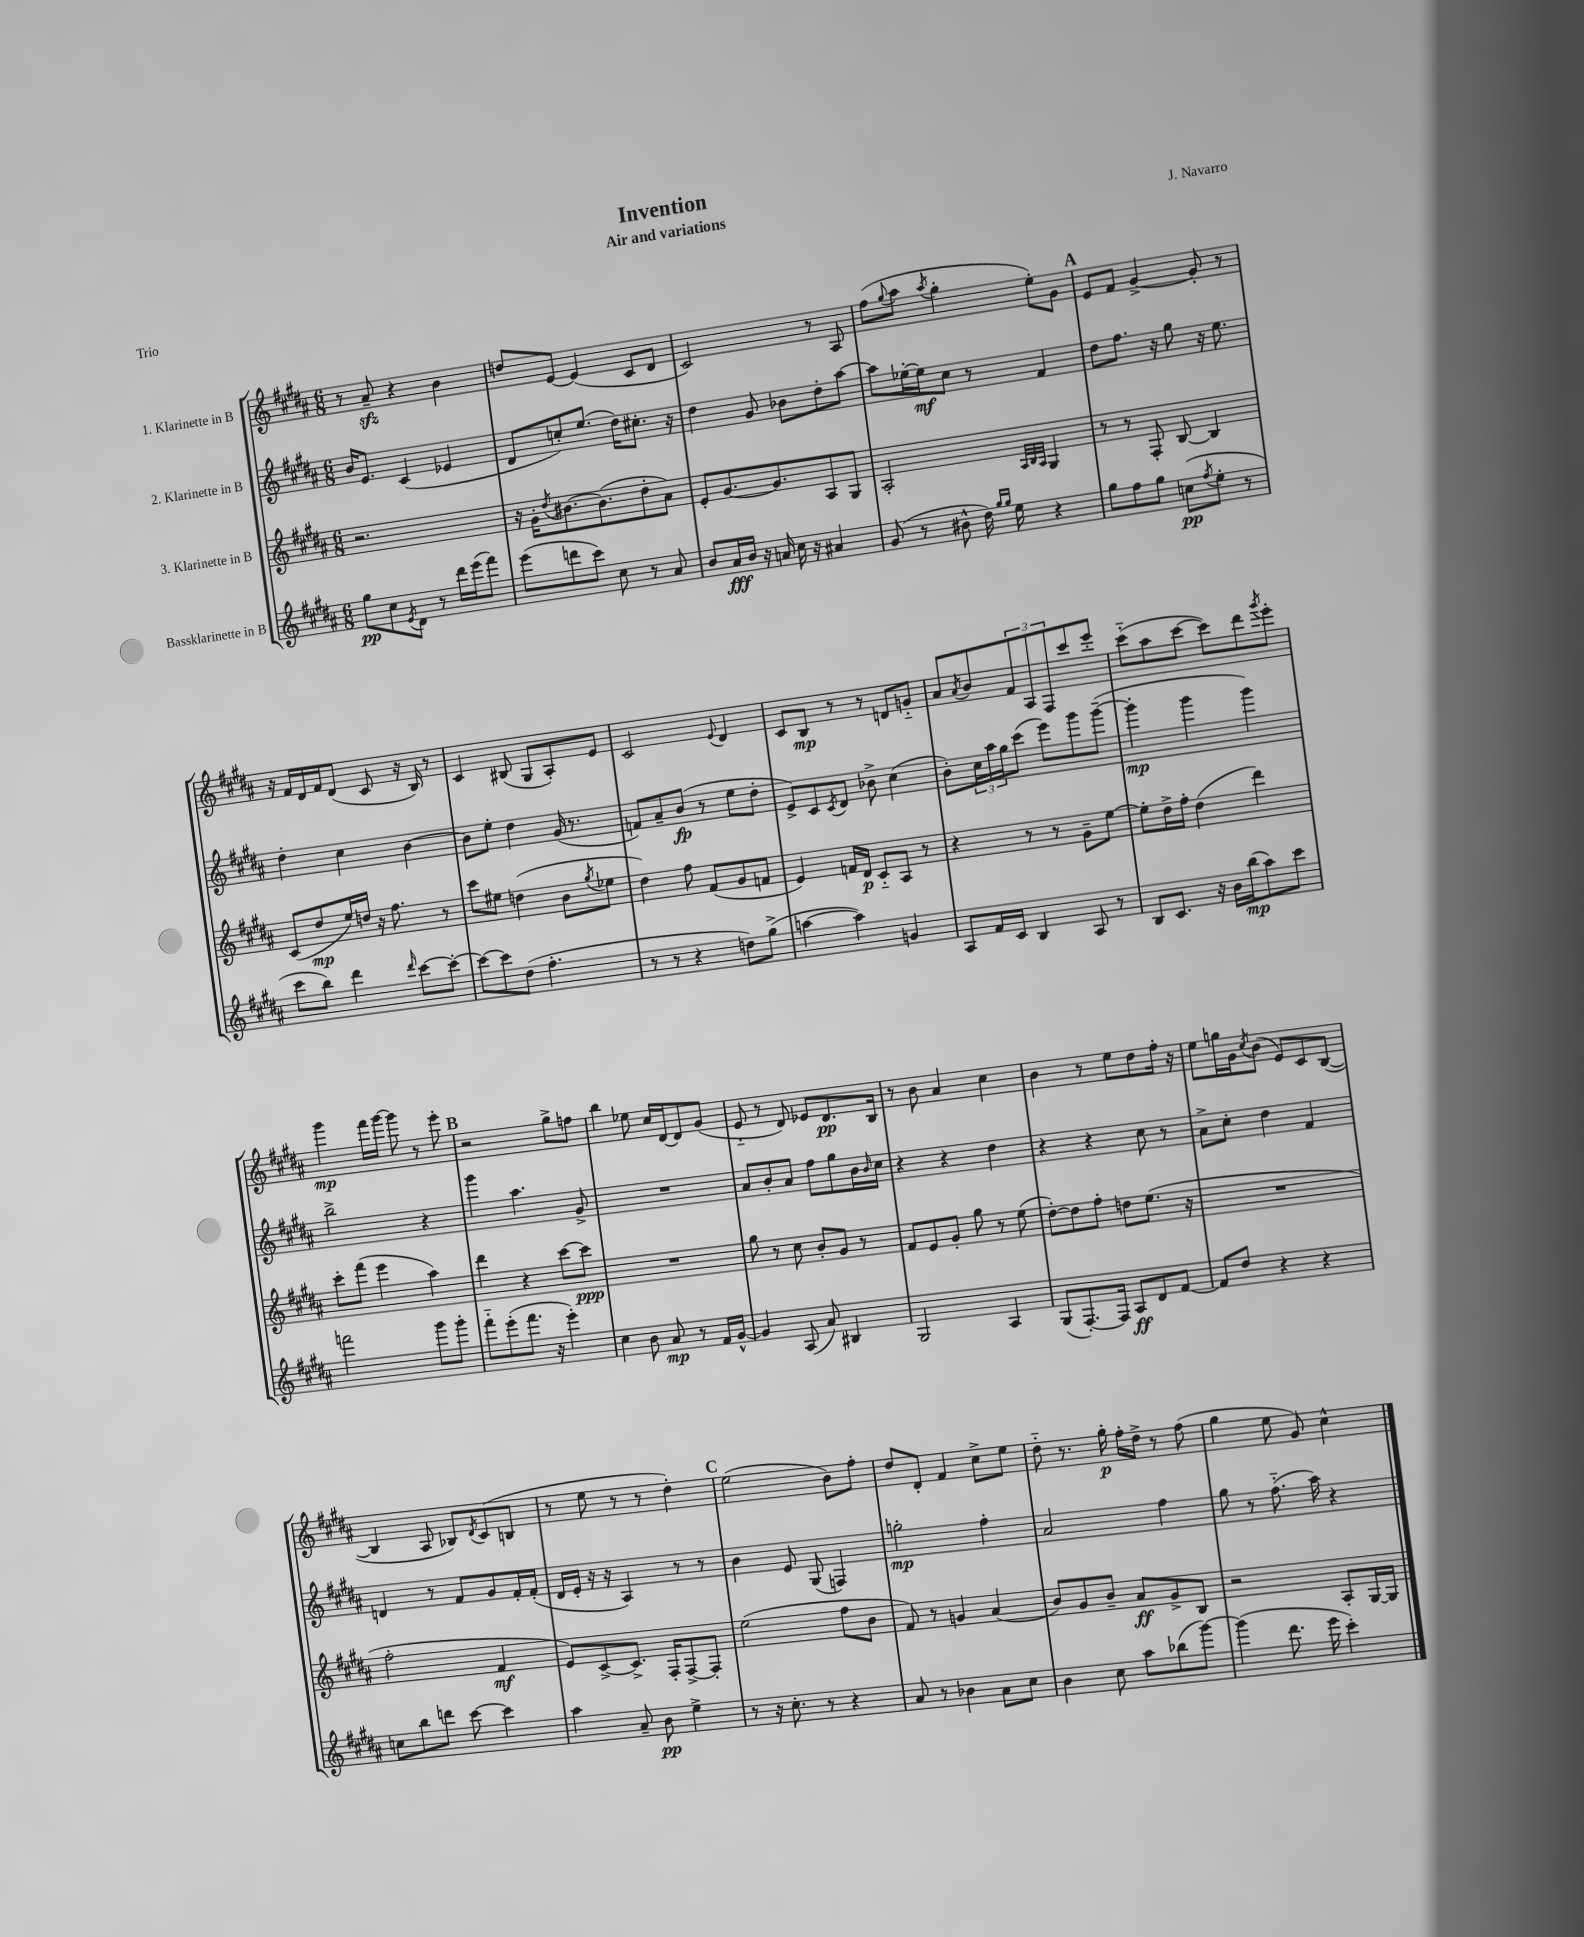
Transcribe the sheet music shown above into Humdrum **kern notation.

**kern	**kern	**kern	**kern
*staff4	*staff3	*staff2	*staff1
*clefG2	*clefG2	*clefG2	*clefG2
*k[f#c#g#d#a#]	*k[f#c#g#d#a#]	*k[f#c#g#d#a#]	*k[f#c#g#d#a#]
*M6/8	*M6/8	*M6/8	*M6/8
8gg#	2.r	16b	8r
.	.	8.e	.
8cc#	.	.	8a#~
8qe	.	.	.
8d#	.	(4c#	4r
8r	.	.	.
16ddd#	.	4e-	4b
(16eee	.	.	.
8fff#)	.	.	.
=	=	=	=
(8eee	16r	8d#	8dd
.	16g#'	.	.
.	8qdd#	.	.
8ddd	[8.b#	8cc')	[8e
8ccc#)	.	(8.ee	(4e]
.	(8.b#]	.	.
8cc#	.	.	.
.	.	16dd#)	.
8r	8dd#'	8.cc#'	8c#
8a#	8a#)	.	8d#
.	.	16r	.
=	=	=	=
8b	8e'	4dd#	2c#)
16a#	[8.g#	.	.
16b	.	.	.
16r	.	8g#	.
16a	8.g#]	.	.
16cc#	.	8b-	.
16r	.	.	.
4a#	8A#	8dd#'	8r
.	8G#	[8aa#	8A#
=	=	=	=
(8g#	2A#'	8aa#]	(8ff#
.	.	.	8qqgg#
8r	.	[16ee-'	8aa#
.	.	16ee-]	.
.	.	.	8qaa#
8b#^^	.	8cc#	4gg#'
16dd#)	.	8r	.
16qqgg#	.	.	.
16qqgg#	.	.	.
16ee	.	.	.
.	32qqA#	.	.
.	32qqB	.	.
.	32qqA#	.	.
4r	4G#	4f#	8ee')
.	.	.	8g#
=	=	=	=
8gg#	8r	8dd#	8e
8ff#	8r	8.ff#	8f#
8gg#	8F#'	.	[4g#^
.	.	16r	.
(8cc	[8B	8gg#	.
8qff#	.	.	.
8ee'	4B]	16r	8g#']
.	.	8.ee	.
8r	.	.	8r
=	=	=	=
8ccc#	(8c#	4dd#'	16r
.	.	.	16f#
8bb)	8dd#	.	16d#
.	.	.	16f#
4ddd#	16ee)	4cc#	(8d#
.	16dd	.	.
.	16r	.	8c#
.	8.ff#	.	.
16qqddd#	.	.	.
[8ccc#	.	[4b	16r
.	.	.	16B)
8ccc#'_	8r	.	8r
=	=	=	=
8ccc#_	8ccc#	8b]	4c#
8ccc#]	8ee#	8ee'	.
(8dd#	(4dd	4dd#	(8B#
4.ff#'	.	.	8G#
.	8b	(16g#	8A#')
.	.	8.r	.
.	8qgg#	.	.
.	8ee-	.	8e
=	=	=	=
8r	4dd#)	8f)	2c#
8r	.	8a#~	.
4r	8ff#	(8b	.
.	(8f#	8r	.
.	.	.	8qqe
8dd)	8g#	8ee	4d#
(8gg#^	8f	8dd#'	.
=	=	=	=
[4aa	4e)	8e^)	8c#
.	.	8c#	8B
.	.	8qc#	.
4aa])	16f	8d#	8r
.	16d#	.	.
.	8c#'~	8b-^	8r
4g	8A#	(4cc#	8d
.	8r	.	8g'~
=	=	=	=
8A#	4r	8b')	8a#
.	.	.	8qa#
16f#	.	24cc#	8b
.	.	24aa#	.
16c#	.	.	.
.	.	24gg#	.
4B	8r	(8ccc#	12f#
.	.	.	12A#
.	8r	8eee)	.
.	.	.	12F#
8A#	8g#~	8ggg#	8ccc#
8r	[8ee	([8ggg#~	8eee'
=	=	=	=
8B	8ee']	4ggg#']	(8ccc#'~
8.c#	16dd#^	.	8aa#
.	16ff#'	.	.
.	(4dd#	4ggg#	[8ccc#
16r	.	.	.
16b	.	.	8ccc#])
(16bb	.	.	.
8aa#)	4ddd#)	4ggg#)	8ddd#
.	.	.	8qggg#
8ccc#	.	.	8eee'
=	=	=	=
2fff	8ccc#'	2bb^	4ggg#
.	(8fff#	.	.
.	4eee	.	16fff#
.	.	.	[16ggg#
.	.	.	8ggg#]
8ggg#	4aa#)	4r	8r
8ggg#'	.	.	8eee'
=	=	=	=
8fff#'~	4ddd#	4ggg#	2r
(8eee'	.	.	.
8.fff#	4r	4.aa#	.
16r	.	.	.
4eee')	[8ccc#	.	8gg#^
.	8ccc#]	8g#^	8ff
=	=	=	=
4cc#	2.r	2.r	4bb
8b	.	.	8ee-
8a#	.	.	16cc#
.	.	.	[16d#
8r	.	.	8d#]
16f#	.	.	(8g#
[16g#^^	.	.	.
=	=	=	=
4g#]	8gg#	8a#	8e'~
.	8r	8b'	8r
(8A#	8cc#	8a#	8d#)
8a#)	8b'	8ff#	8e-
4B#	8g#	8gg#	8.d#
.	8r	16b	.
.	.	16qqb	.
.	.	16cc#	16B
=	=	=	=
2G#	8f#	4r	8r
.	8e	.	8b
.	8g#'	4r	4a#
.	8gg#	.	.
4A#	8r	4dd#	4cc#
.	(8ee	.	.
=	=	=	=
(8G#	[8dd#')	4r	4b
[8.F#')	8dd#]	.	.
.	8ff#'	4r	8r
16F#]	.	.	.
8A#	8dd	.	8ee
8d#	(8.ee	8cc#	8dd#
[8f#	.	8r	16ff#'
.	16r	.	16r
=	=	=	=
8f#]	2.r	8a#^	8ee
8dd#	.	8cc#'	16gg
.	.	.	16g#
.	.	.	8qcc#
4r	.	4dd#	(8b
.	.	.	8e)
4r	.	4f#	8c#
.	.	.	([8B
=	=	=	=
8cc	2ff#'	4d	4B]
8bb	.	.	.
8ddd	.	8r	8A#
[8ccc#	.	8f#	8B-)
.	.	.	8qd#
4ccc#]	4f#	8g#	(8c#
.	.	16f#'	8B
.	.	(16f#'	.
=	=	=	=
4aa#	8e)	16d#	8r
.	.	16e'	.
.	[8c#^	16r	8ee
.	.	16r	.
8a#~	8.c#^]	4A#)	8r
8b	.	.	8r
.	16F#'	.	.
4ee^	[8F#^	8r	4dd#')
.	8F#']	8r	.
=	=	=	=
8r	(2ee	4b	(2ee
16r	.	.	.
8.cc#'	.	.	.
.	.	8e	.
8r	.	(8G#	.
4r	8ff#	4F)	8b)
.	8b	.	8ff#'
=	=	=	=
8a#	8f#)	2gg'	8dd#
8r	8r	.	8d#'
4b-	4g	.	4f#
8a#	(4a#	4ff#'	8cc#^
8cc#	.	.	8ee
=	=	=	=
4b	8b)	2a#	8dd#'~
.	8g#	.	8.r
8cc#	8b~	.	.
.	.	.	16gg#'
8aa#	8a#	.	16ff#'
.	.	.	16dd#^
(8bb-	8g#^	4ff#	8r
[8ggg#)	8B	.	(8ff#
=	=	=	=
(4ggg#]	2r	8gg#	4gg#
.	.	8r	.
8.ddd#	.	(8.ff#'~	8ee
.	.	.	8g#)
16eee	.	16aa#)	.
4ccc#')	8A#'	4r	4cc#^^
.	[16G#	.	.
.	16G#]	.	.
==	==	==	==
*-	*-	*-	*-
